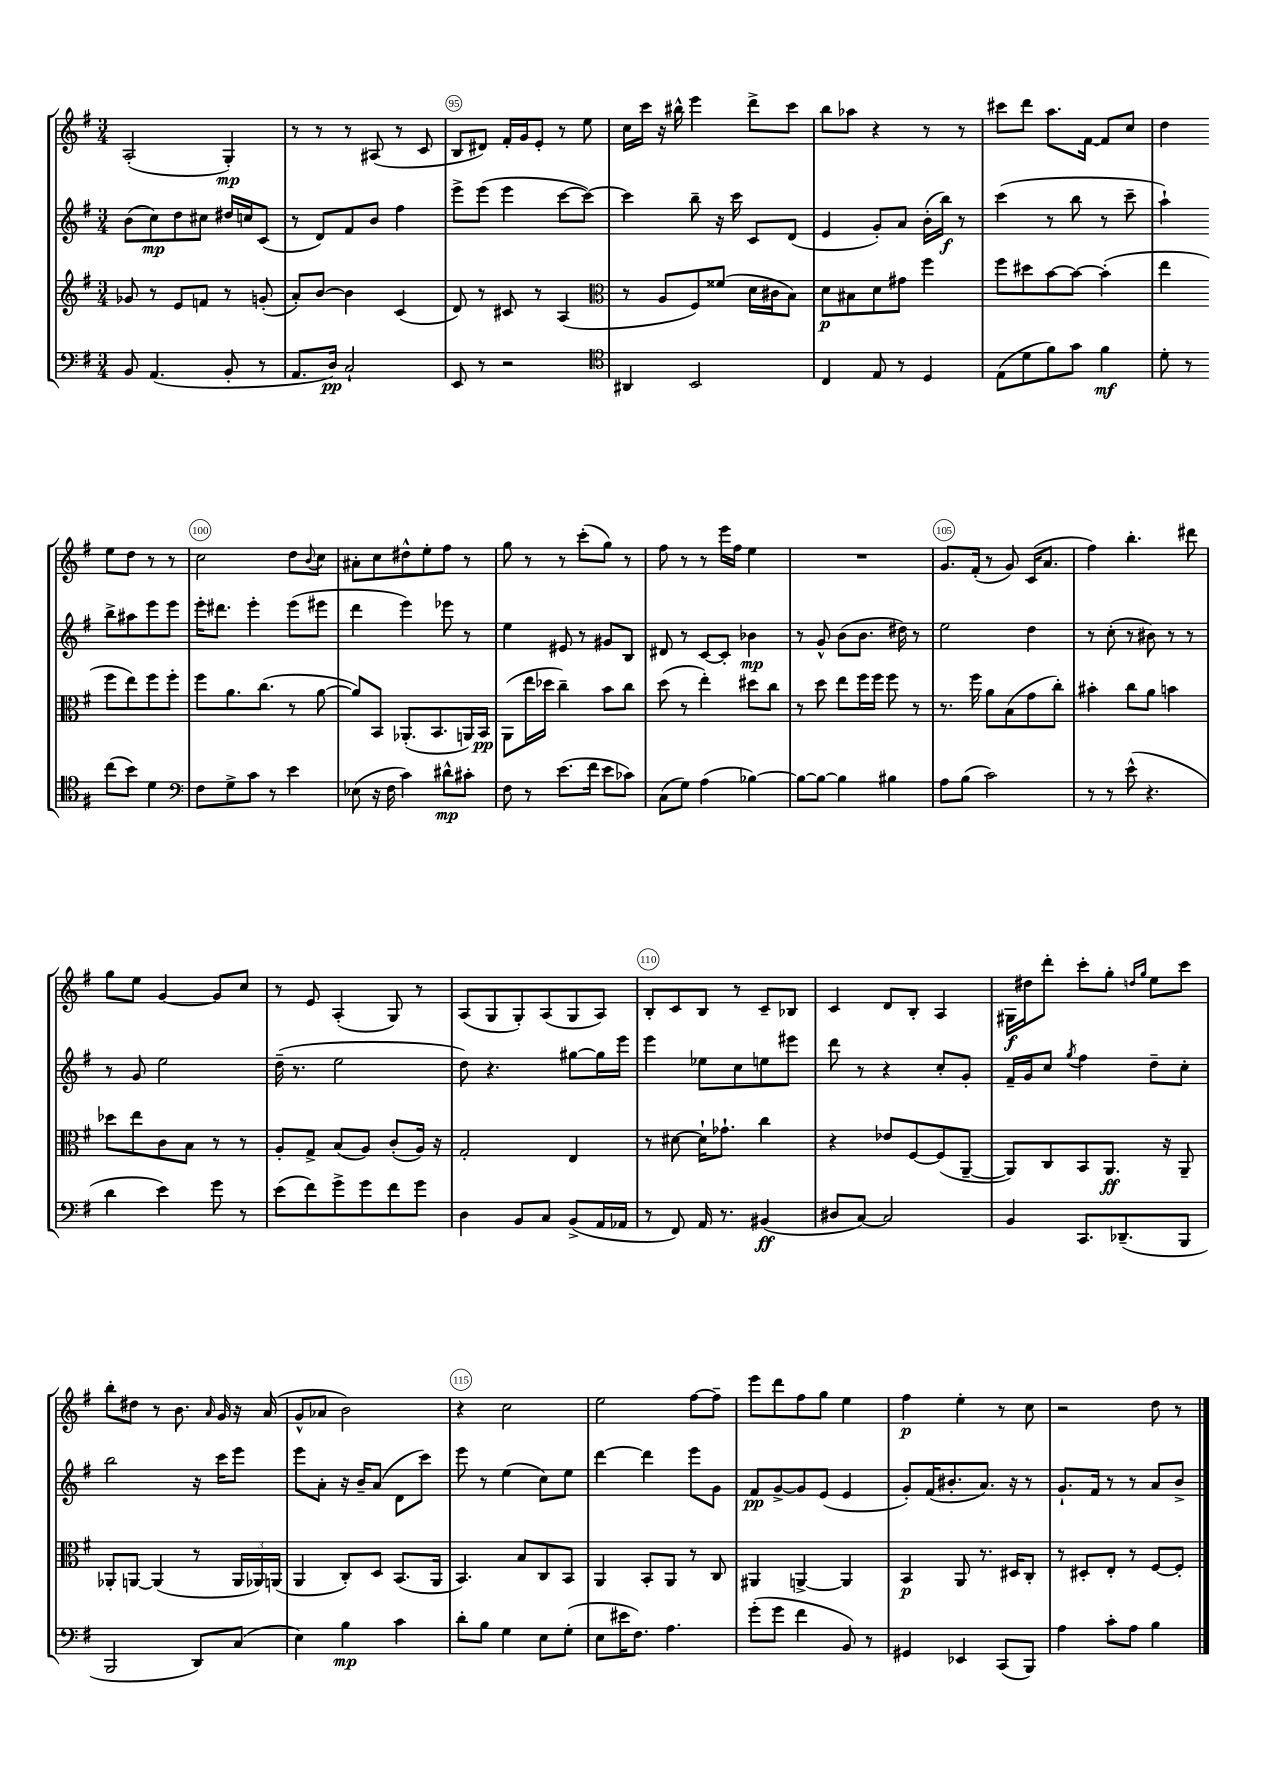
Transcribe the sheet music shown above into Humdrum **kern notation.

**kern	**dynam	**kern	**dynam	**kern	**dynam	**kern	**dynam
*part4	*part4	*part3	*part3	*part2	*part2	*part1	*part1
*staff4	*staff4	*staff3	*staff3	*staff2	*staff2	*staff1	*staff1
*clefF4	*	*clefG2	*	*clefG2	*	*clefG2	*
*k[f#]	*	*k[f#]	*	*k[f#]	*	*k[f#]	*
*M3/4	*	*M3/4	*	*M3/4	*	*M3/4	*
=93	=93	=93	=93	=93	=93	=93	=93
8BB/	.	8g-X/	.	(8b\L	.	(2A'/	.
(4.AA/	.	8r	.	8cc\)	mp	.	.
.	.	8e/L	.	8dd\	.	.	.
.	.	8fn/J	.	8cc#X\J	.	.	.
8BB'/	.	8r	.	16dd#X/LL	.	4G'/)	mp
.	.	.	.	16ccn/J	.	.	.
8r	.	(8gn'/	.	(8c/J	.	.	.
=94	=94	=94	=94	=94	=94	=94	=94
8.AA/L	.	8a'/L)	.	8r	.	8r	.
.	.	[8b/J	.	8d/L)	.	8r	.
16D/Jk)	pp	.	.	.	.	.	.
2C`/	.	4b\]	.	8f#/	.	8r	.
.	.	.	.	8b/J	.	(8A#X/	.
.	.	(4c/	.	4ff#\	.	8r	.
.	.	.	.	.	.	8c/	.
=95	=95	=95	=95	=95	=95	=95	=95
8EE/	.	8d/)	.	8eee^\L	.	8B/L	.
8r	.	8r	.	(8eee\J	.	8d#X/J)	.
2r	.	8c#X/	.	4eee\	.	16f#'/LL	.
.	.	.	.	.	.	16g/J	.
.	.	8r	.	.	.	8e'/J	.
.	.	(4A/	.	[8ccc\L	.	8r	.
.	.	.	.	8ccc\J_)	.	8ee\	.
=96	=96	=96	=96	=96	=96	=96	=96
*clefC4	*	*clefC3	*	*	*	*	*
4AA#X/	.	8r	.	4ccc\]	.	16cc\LL	.
.	.	.	.	.	.	16ccc\JJ	.
.	.	8A/L	.	.	.	16r	.
.	.	.	.	.	.	16bb#X^^\	.
2BB/	.	8F#/)	.	8bb~\	.	4eee\	.
.	.	(8f##X/J	.	16r	.	.	.
.	.	.	.	16ccc\	.	.	.
.	.	16d\LL	.	8c/L	.	8ddd^\L	.
.	.	16c#X\J	.	.	.	.	.
.	.	8B\J)	.	(8d/J	.	8ccc\J	.
=97	=97	=97	=97	=97	=97	=97	=97
4C/	.	8d\L	p	4e/	.	8bb\L	.
.	.	8B#X\	.	.	.	8aa-X\J	.
8E/	.	8d\	.	8g'/L)	.	4r	.
8r	.	8g#X\J	.	8a/J	.	.	.
4D/	.	4ff#\	.	(16b'\LL	.	8r	.
.	.	.	.	16bb\JJ)	f	.	.
.	.	.	.	8r	.	8r	.
=98	=98	=98	=98	=98	=98	=98	=98
(8E\L	.	8ff#\L	.	(4ccc\	.	8ccc#X\L	.
8d\	.	8dd#X\	.	.	.	8ddd\J	.
8f#\)	.	[8b\	.	8r	.	8.aa\L	.
8g\J	.	8b\J_	.	8bb\	.	.	.
.	.	.	.	.	.	[16f#\Jk	.
4f#\	mf	(4b'\]	.	8r	.	8f#/L]	.
.	.	.	.	8ccc~\	.	8cc/J	.
=99	=99	=99	=99	=99	=99	=99	=99
8d'\	.	4ee\	.	4aa`\)	.	4dd\	.
8r	.	.	.	.	.	.	.
(8cc\L	.	8ff#\L	.	8bb^\L	.	8ee\L	.
8b\J)	.	8ee\)	.	8aa#X\	.	8dd\J	.
4d\	.	8ff#\	.	8eee\	.	8r	.
.	.	8ff#'\J	.	8eee\J	.	8r	.
!!LO:LB:g=z
=100	=100	=100	=100	=100	=100	=100	=100
*clefF4	*	*	*	*	*	*	*
8F#\L	.	8ff#\L	.	16eee'\KL	.	2cc\	.
.	.	.	.	8.ddd#X\J	.	.	.
8G^\	.	8.a\	.	.	.	.	.
8c\J	.	.	.	4eee'\	.	.	.
.	.	(8.cc\J	.	.	.	.	.
8r	.	.	.	.	.	.	.
4e\	.	8r	.	(8eee\L	.	8dd\L	.
.	.	.	.	.	.	8qqb/	.
.	.	[8a\	.	8eee#X\J	.	8cc\J	.
=101	=101	=101	=101	=101	=101	=101	=101
(8E-X\	.	8a/L])	.	4ddd\	.	8a#X'\L	.
16r	.	8BB/J	.	.	.	8cc\	.
16F#\	.	.	.	.	.	.	.
4c\)	.	(8.AA-X'/L	.	4eee\)	.	8dd#X^^\	.
.	.	.	.	.	.	8ee'\	.
.	.	8.BB/	.	.	.	.	.
8d#X^^\L	mp	.	.	8eee-X\	.	8ff#\J	.
8c#X'\J	.	16AAn/L)	.	8r	.	8r	.
.	.	16BB/JJ	pp	.	.	.	.
=102	=102	=102	=102	=102	=102	=102	=102
8F#\	.	(8AA\L	.	4ee\	.	8gg\	.
8r	.	16ee\L	.	.	.	8r	.
.	.	16dd-X\JJ	.	.	.	.	.
(8.e\L	.	4cc~\)	.	8e#X/	.	8r	.
.	.	.	.	8r	.	(8ccc'\L	.
16f#\Jk	.	.	.	.	.	.	.
8e\L	.	8b\L	.	8g#X/L	.	8gg\J)	.
8c-X\J)	.	8cc\J	.	8B/J	.	8r	.
=103	=103	=103	=103	=103	=103	=103	=103
(8C\L	.	(8dd\	.	8d#X/	.	8ff#\	.
8G\J)	.	8r	.	8r	.	8r	.
(4A\	.	4ee'\)	.	[8c/L	.	8r	.
.	.	.	.	8c'/J]	.	16eee\LL	.
.	.	.	.	.	.	16ff#\JJ	.
[4B-X\)	.	8dd#X\L	.	4b-X\	mp	4ee\	.
.	.	8cc\J	.	.	.	.	.
=104	=104	=104	=104	=104	=104	=104	=104
8B-\L_	.	8r	.	8r	.	2.r	.
8B-\J_	.	8dd\	.	8g^^/	.	.	.
4B-\]	.	8ee\L	.	(8b\L	.	.	.
.	.	16ff#\L	.	8.b\J	.	.	.
.	.	16ff#\JJ	.	.	.	.	.
4B#X\	.	8ff#\	.	.	.	.	.
.	.	.	.	16dd#X\)	.	.	.
.	.	8r	.	8r	.	.	.
=105	=105	=105	=105	=105	=105	=105	=105
8A\L	.	8.r	.	2ee\	.	8.g/L	.
(8B\J	.	.	.	.	.	.	.
.	.	16ff#\	.	.	.	(16f#'/Jk	.
2c\)	.	8a\L	.	.	.	8r	.
.	.	(8B\	.	.	.	8g/)	.
.	.	8g\	.	4dd\	.	(16c/KL	.
.	.	.	.	.	.	8.a/J	.
.	.	8cc'\J)	.	.	.	.	.
=106	=106	=106	=106	=106	=106	=106	=106
8r	.	4b#X'\	.	8r	.	4ff#\)	.
8r	.	.	.	(8cc'\	.	.	.
(8e^^\	.	8cc\L	.	8r	.	4.bb'\	.
4.r	.	8a\J	.	8b#X\)	.	.	.
.	.	4bn\	.	8r	.	.	.
.	.	.	.	8r	.	8ddd#X\	.
!!LO:LB:g=z
=107	=107	=107	=107	=107	=107	=107	=107
4d\	.	8dd-X\L	.	8r	.	8gg\L	.
.	.	8ee\	.	8g/	.	8ee\J	.
4e\)	.	8c\	.	2ee\	.	[4g/	.
.	.	8B\J	.	.	.	.	.
8g\	.	8r	.	.	.	8g/L]	.
8r	.	8r	.	.	.	8cc/J	.
=108	=108	=108	=108	=108	=108	=108	=108
(8e\L	.	8A'/L	.	(16dd~\	.	8r	.
.	.	.	.	8.r	.	.	.
8f#\)	.	8G^/J	.	.	.	8e/	.
8g^\	.	(8B/L	.	2ee\	.	(4A'/	.
8g\	.	8A/J)	.	.	.	.	.
8f#\	.	(8c'/L	.	.	.	8G/)	.
8g\J	.	16A/Jk)	.	.	.	8r	.
.	.	16r	.	.	.	.	.
=109	=109	=109	=109	=109	=109	=109	=109
4D\	.	2G'/	.	8dd\)	.	(8A/L	.
.	.	.	.	4.r	.	8G/	.
8BB/L	.	.	.	.	.	8G'/)	.
8C/J	.	.	.	.	.	(8A/	.
(8BB^/L	.	4E/	.	[8gg#X\L	.	8G/	.
16AA/L	.	.	.	16gg#\L]	.	8A/J)	.
16AA-X/JJ	.	.	.	16eee\JJ	.	.	.
=110	=110	=110	=110	=110	=110	=110	=110
8r	.	8r	.	4eee\	.	8B'/L	.
8FF#/)	.	[8d#X\	.	.	.	8c/	.
16AA/	.	16d#`\KL]	.	8ee-X\L	.	8B/J	.
8.r	.	8.g-X`\J	.	.	.	.	.
.	.	.	.	8cc\	.	8r	.
(4BB#X/	ff	4cc\	.	8een\	.	8c~/L	.
.	.	.	.	8eee#X\J	.	8B-X/J	.
=111	=111	=111	=111	=111	=111	=111	=111
8D#X/L	.	4r	.	8ddd\	.	4c/	.
[8C/J)	.	.	.	8r	.	.	.
2C/]	.	8e-X/L	.	4r	.	8d/L	.
.	.	[8F#/	.	.	.	8B'/J	.
.	.	(8F#/]	.	8cc'/L	.	4A/	.
.	.	[8AA~/J	.	8g'/J	.	.	.
=112	=112	=112	=112	=112	=112	=112	=112
4BB/	.	8AA/L])	.	16f#~/LL	.	16G#X\LL	f
.	.	.	.	16g/J	.	16dd#X\J	.
.	.	8C/	.	8cc/J	.	8ddd'\J	.
.	.	.	.	8qgg/	.	.	.
8.CC/L	.	8BB/	.	4ff#\	.	8ccc'\L	.
.	.	8.AA/J	ff	.	.	8gg'\J	.
(8.DD-X~/	.	.	.	.	.	.	.
.	.	.	.	.	.	16qqddn/LL	.
.	.	.	.	.	.	16qqgg/JJ	.
.	.	.	.	8dd~\L	.	8ee\L	.
.	.	16r	.	.	.	.	.
8BBB/J	.	8AA~/	.	8cc'\J	.	8ccc\J	.
!!LO:LB:g=z
=113	=113	=113	=113	=113	=113	=113	=113
2BBB/	.	8AA-X'/L	.	2bb\	.	8bb'\L	.
.	.	[8AAn/J	.	.	.	8dd#X\J	.
.	.	(4AA/]	.	.	.	8r	.
.	.	.	.	.	.	8.b\	.
8DD/L)	.	8r	.	16r	.	.	.
.	.	.	.	.	.	16qqa/	.
.	.	.	.	16ccc\KL	.	16g/	.
(8C/J	.	24AA/LL	.	8eee\J	.	16r	.
.	.	24AA-X/)	.	.	.	.	.
.	.	.	.	.	.	(16a/	.
.	.	(24AAn/JJ	.	.	.	.	.
=114	=114	=114	=114	=114	=114	=114	=114
4E\)	.	4AA/	.	8eee\L	.	8g^^/L	.
.	.	.	.	8a'\J	.	8a-X/J	.
4B\	mp	8C'/L)	.	16r	.	2b\)	.
.	.	.	.	16b~/KL	.	.	.
.	.	8D/J	.	(8a/J	.	.	.
4c\	.	(8.BB/L	.	8d\L	.	.	.
.	.	.	.	8ccc\J)	.	.	.
.	.	16AA/Jk	.	.	.	.	.
=115	=115	=115	=115	=115	=115	=115	=115
8d'\L	.	4.BB/)	.	8eee\	.	4r	.
8B\J	.	.	.	8r	.	.	.
4G\	.	.	.	(4ee\	.	2cc\	.
.	.	8B/L	.	.	.	.	.
8E\L	.	8C/	.	8cc\L)	.	.	.
(8G'\J	.	8BB/J	.	8ee\J	.	.	.
=116	=116	=116	=116	=116	=116	=116	=116
8E\L	.	4AA/	.	[4ddd\	.	2ee\	.
16e#X\K	.	.	.	.	.	.	.
8.F#\J)	.	.	.	.	.	.	.
.	.	8BB'/L	.	4ddd\]	.	.	.
4.A\	.	8AA/J	.	.	.	.	.
.	.	8r	.	8eee\L	.	[8ff#\L	.
.	.	8C/	.	8g\J	.	8ff#~\J]	.
=117	=117	=117	=117	=117	=117	=117	=117
(8g'\L	.	4AA#X/	.	8f#/L	pp	8eee\L	.
8g\J	.	.	.	[8g^/	.	8ddd\	.
4f#\	.	[4AAn^/	.	8g/]	.	8ff#\	.
.	.	.	.	(8e/J	.	8gg\J	.
8BB/)	.	4AA/]	.	4e/	.	4ee\	.
8r	.	.	.	.	.	.	.
=118	=118	=118	=118	=118	=118	=118	=118
4GG#X/	.	4BB/	p	8g'/L)	.	4ff#\	p
.	.	.	.	(16f#/K	.	.	.
.	.	.	.	8.b#X'/	.	.	.
4EE-X/	.	8AA/	.	.	.	4ee'\	.
.	.	8.r	.	8.a/J)	.	.	.
(8CC/L	.	.	.	.	.	8r	.
.	.	16D#X/KL	.	16r	.	.	.
8BBB/J)	.	8C'/J	.	8r	.	8cc\	.
=119	=119	=119	=119	=119	=119	=119	=119
4A\	.	8r	.	8.g`/L	.	2r	.
.	.	8D#X'/L	.	.	.	.	.
.	.	.	.	16f#/Jk	.	.	.
8c'\L	.	8E'/J	.	8r	.	.	.
8A\J	.	8r	.	8r	.	.	.
4B\	.	[8F#/L	.	8a/L	.	8dd\	.
.	.	8F#'/J]	.	8b^/J	.	8r	.
==	==	==	==	==	==	==	==
*-	*-	*-	*-	*-	*-	*-	*-
